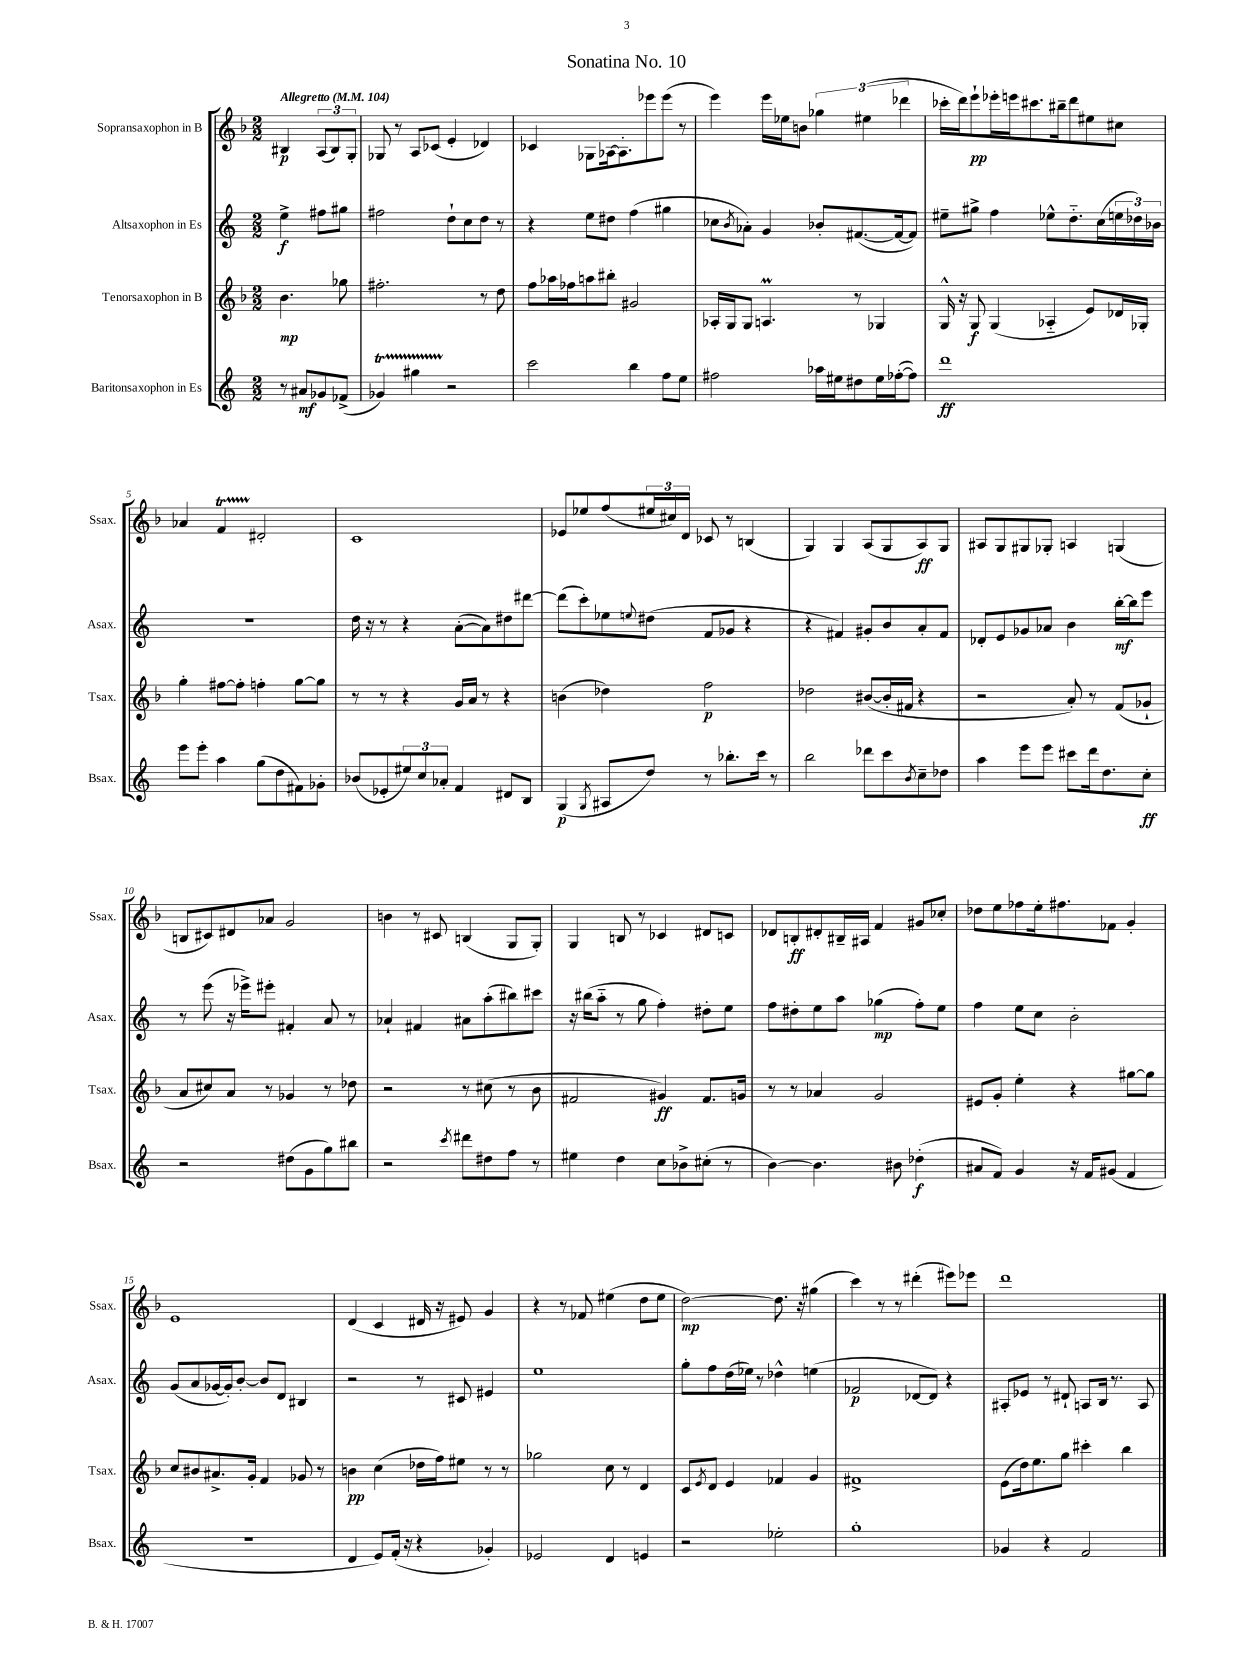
\header { title = "Sonatina No. 10" }
<<
\new StaffGroup <<
\new Staff = "s0" \with { instrumentName = "Sopransaxophon in B" shortInstrumentName = "Ssax." } {
    \clef treble \key f \major \numericTimeSignature \time 2/2 \partial 2 \tempo "Allegretto" 4 = 104
    bis4\p \tuplet 3/2 { a8( bis8) g8-. } |
    ges8 r8 a8 ces'8( e'4-. des'4) |
    ces'4 ges8 aes16~ aes8.-. ees'''8 ees'''8( r8 |
    e'''4) e'''16 ees''16 b'8 \tuplet 3/2 { ges''4 eis''4( des'''4 } |
    ces'''16-. d'''16) e'''8-!\pp ees'''16-. e'''16 cis'''8. bis''16-- d'''8 eis''8 cis''8 |
    aes'4 f'4\startTrillSpan dis'2-.\stopTrillSpan |
    c'1 |
    ees'8 ees''8 f''8( \tuplet 3/2 { eis''16 cis''16) d'16 } ces'8 r8 b4( |
    g4) g4 a8( g8 a8\ff) g8 |
    ais8 g8 gis8 ges8-. a4 g4( |
    b8 cis'8) dis'8 aes'8 g'2 |
    b'4 r8 cis'8 b4( g8 g8-.) |
    g4 b8 r8 ces'4 dis'8 c'8 |
    des'8 b8-.\ff dis'8-. bis16-- ais16 f'4 gis'8 ces''8-. |
    des''8 e''8 fes''8 e''16-. fis''8. fes'8 g'4-. |
    e'1 |
    d'4( c'4 dis'16 r16 eis'8) g'4 |
    r4 r8 fes'8 eis''4( d''8 eis''8 |
    d''2~\mp) d''8. r16 gis''4( |
    c'''4) r8 r8 dis'''4-.( eis'''8) ees'''8 |
    d'''1 \bar "|." |
}
\new Staff = "s1" \with { instrumentName = "Altsaxophon in Es" shortInstrumentName = "Asax." } {
    \clef treble \key c \major \numericTimeSignature \time 2/2 \partial 2
    e''4->\f fis''8 gis''8 |
    fis''2 d''8-! c''8 d''8 r8 |
    r4 e''8 dis''8 f''4( gis''4 |
    ces''8 \acciaccatura { b'8 } aes'8-.) g'4 bes'8-. fis'8.~( fis'16~ fis'8) |
    eis''8-- gis''8-> f''4 ees''8-^ d''8.-_ c''16( \tuplet 3/2 { e''16 des''16) bes'16 } |
    R1 |
    d''16 r16 r8 r4 a'8~-.( a'8) dis''8 dis'''8~ |
    dis'''8( c'''8-.) ees''8 \appoggiatura { e''8 } dis''8( f'8 ges'8 r4 |
    r4 fis'4) gis'8-. b'8 a'8-. fis'8 |
    des'8-. e'8 ges'8 aes'8 b'4 b''16~-.\mf b''16 e'''8 |
    r8 e'''8( r16 ees'''16->) eis'''8-. fis'4-. a'8 r8 |
    aes'4-! fis'4 ais'8 a''8-.( bis''8) cis'''8 |
    r16 bis''16( a''8-_ r8 g''8 f''4-.) dis''8-. e''8 |
    f''8 dis''8-. e''8 a''8 ges''4\mp( f''8-.) e''8 |
    f''4 e''8 c''8 b'2-. |
    g'8( a'8 ges'16~ ges'16-.) b'8~-. b'8 d'8 bis4 |
    r2 r8 cis'8 eis'4 |
    e''1 |
    g''8-. f''8 d''16( ees''16) r8 des''4-^ e''4( |
    fes'2\p des'8~ des'8) r4 |
    ais8-. ees'8 r8 dis'8-! a8 b16 r8. a8 \bar "|." |
}
\new Staff = "s2" \with { instrumentName = "Tenorsaxophon in B" shortInstrumentName = "Tsax." } {
    \clef treble \key f \major \numericTimeSignature \time 2/2 \partial 2
    bes'4.\mp ges''8 |
    fis''2.-. r8 d''8 |
    f''8 aes''16 fes''16 a''8 bis''8-. gis'2 |
    aes16-. g16 g8 a4.\prall r8 ges4 |
    g16-^ r16 g8\f g4( aes4-_ e'8) des'16 ges16-. |
    g''4-. fis''8~ fis''8-. f''4-. g''8~ g''8 |
    r8 r8 r4 g'16 a'16 r8 r4 |
    b'4( des''4) f''2\p |
    des''2 bis'8~( bis'16-. fis'16 r4 |
    r2 a'8-.) r8 f'8( ges'8-! |
    a'8 cis''8) a'8 r8 ges'4 r8 des''8 |
    r2 r8 cis''8( r8 bes'8 |
    fis'2 gis'4\ff) fis'8. g'16 |
    r8 r8 aes'4 g'2 |
    eis'8 g'8-. e''4-. r4 gis''8~ gis''8 |
    c''8 bis'8 ais'8.-> g'16-. f'4 ges'8 r8 |
    b'4\pp c''4( des''16 f''16) eis''8 r8 r8 |
    ges''2 c''8 r8 d'4 |
    c'8 \acciaccatura { e'8 } d'8 e'4 fes'4 g'4 |
    fis'1-> |
    e'8( d''16) e''8. g''8 cis'''4-. bes''4 \bar "|." |
}
\new Staff = "s3" \with { instrumentName = "Baritonsaxophon in Es" shortInstrumentName = "Bsax." } {
    \clef treble \key c \major \numericTimeSignature \time 2/2 \partial 2
    r8 ais'8\mf ges'8 fes'8->( |
    ges'4\startTrillSpan) gis''4 r2\stopTrillSpan |
    c'''2 b''4 f''8 e''8 |
    fis''2 aes''16 eis''16 dis''8 eis''16 fes''16~-.( fes''8) |
    d'''1\ff |
    e'''8 e'''8-. a''4 g''8( d''8 fis'8) ges'8-. |
    bes'8( ees'8-. \tuplet 3/2 { eis''8) c''8 aes'8-. } f'4 dis'8 b8 |
    g4\p( \acciaccatura { g8 } ais8 d''8) r8 bes''8.-. c'''16 r8 |
    b''2 des'''8 c'''8 \acciaccatura { b'8 } c''8-- des''8 |
    a''4 e'''8 e'''8 cis'''8 d'''16 d''8. c''8-.\ff |
    r2 dis''8( g'8 g''8) bis''8 |
    r2 \acciaccatura { c'''8 } dis'''8 dis''8 f''8 r8 |
    eis''4 d''4 c''8 bes'8-> cis''8-.( r8 |
    b'4~) b'4. bis'8 des''4-.\f( |
    ais'8 f'8) g'4 r16 f'16 gis'8( f'4 |
    r1 |
    d'4 e'8) f'16-.( r16 r4 ges'4-.) |
    ees'2 d'4 e'4 |
    r2 ees''2-. |
    g''1-. |
    ges'4 r4 f'2 \bar "|." |
}
>>
>>
